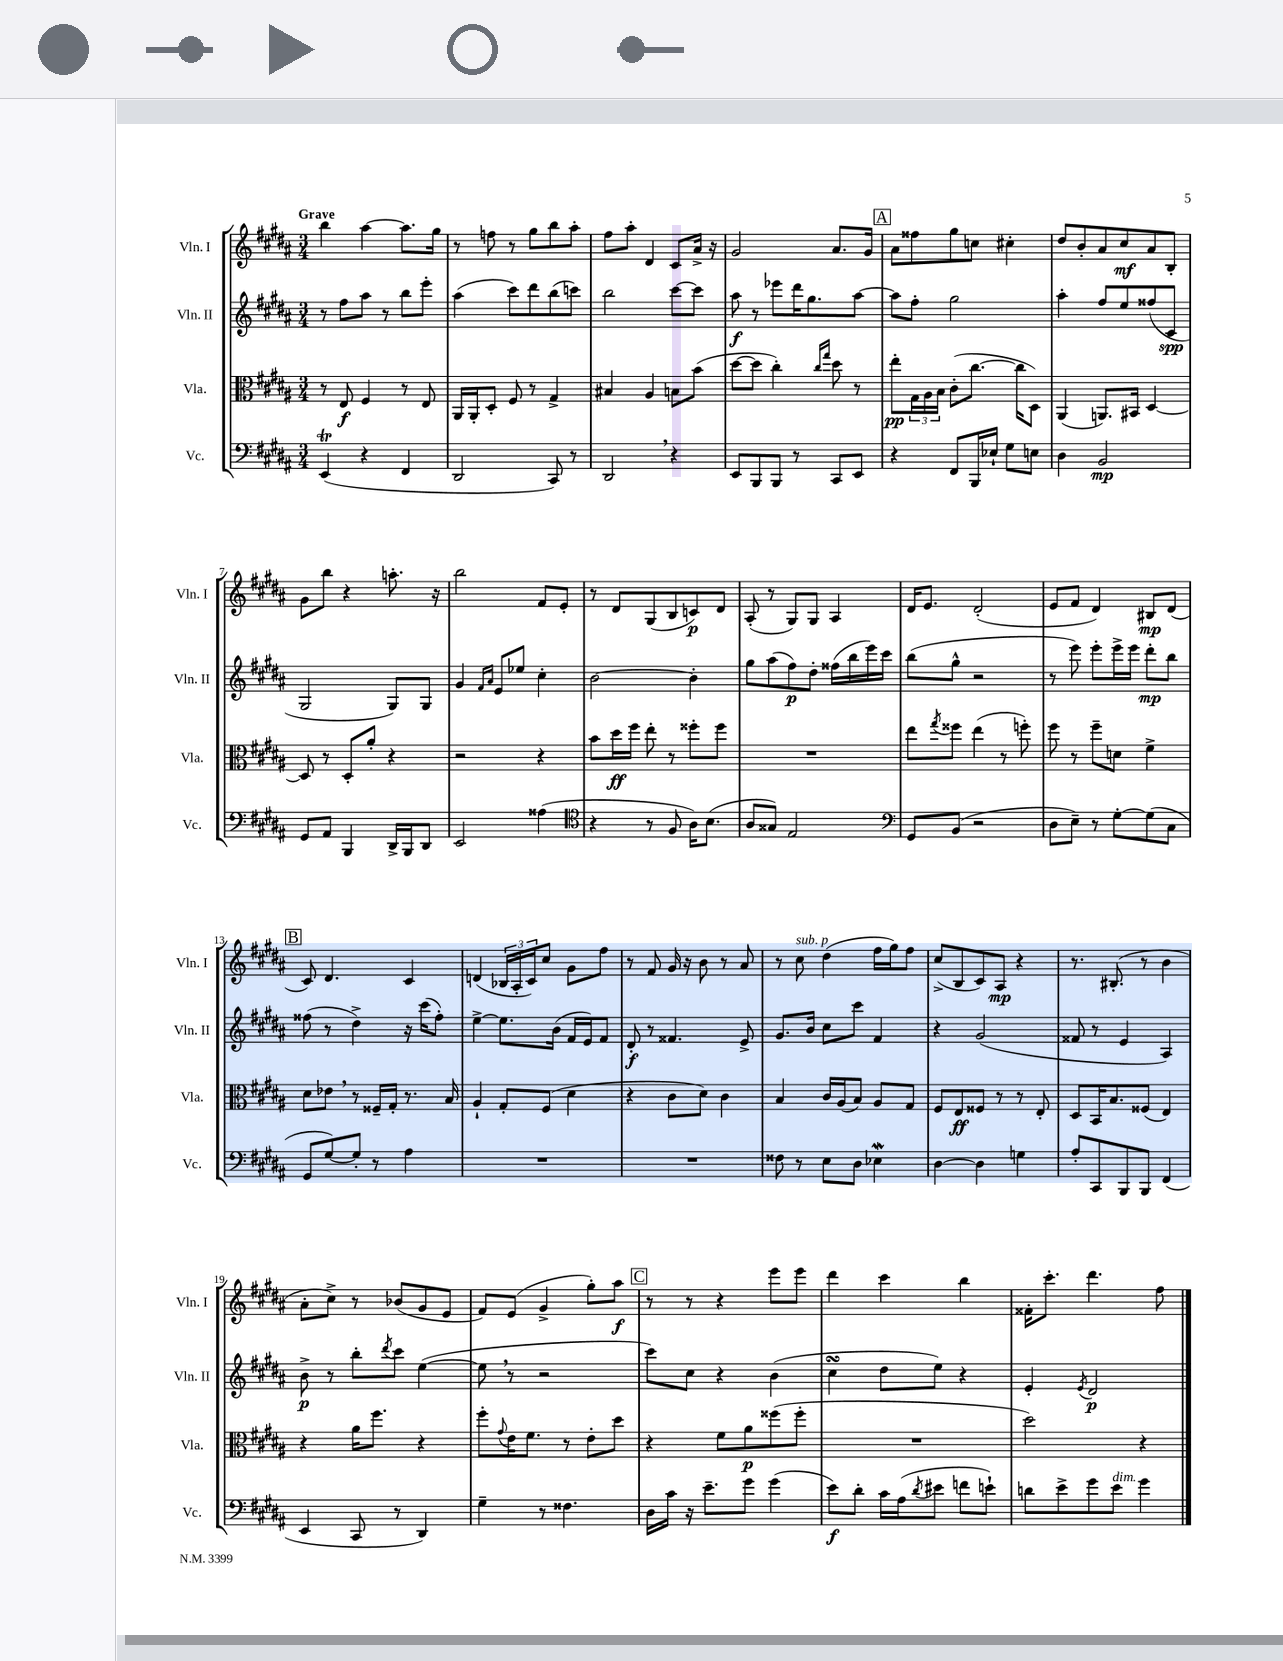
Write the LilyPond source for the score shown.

<<
\new StaffGroup <<
\new Staff = "s0" \with { instrumentName = "Vln. I" shortInstrumentName = "Vln. I" } {
    \clef treble \key b \major \numericTimeSignature \time 3/4 \tempo "Grave"
    b''4 ais''4~ ais''8. gis''16 |
    r8 f''8 r8 gis''8 b''8 ais''8-. |
    fis''8 ais''8-. dis'4 cis'8 ais'16-> r16 |
    gis'2 ais'8. gis'16 |
    \mark \markup { \box "A" } ais'8 fisis''8 gis''8 c''8 cis''4-. |
    dis''8 b'8-. ais'8 cis''8\mf ais'8 b8-. |
    gis'8 b''8 r4 a''8.-. r16 |
    b''2 fis'8 e'8-. |
    r8 dis'8 gis8( b8 c'8\p) dis'8 |
    ais8-.( r8 gis8) gis8 ais4 |
    dis'16 e'8. dis'2-.( |
    e'8 fis'8 dis'4) bis8\mp dis'8( |
    \mark \markup { \box "B" } cis'8) dis'4. cis'4 |
    d'4( \tuplet 3/2 { bes16 ais16-. cis'16) } cis''8 gis'8 fis''8 |
    r8 fis'8 gis'16 r16 b'8 r8 ais'8 |
    r8 cis''8^\markup { \italic "sub. p" } dis''4( fis''16 gis''16) fis''8 |
    cis''8->( b8 cis'8) ais8\mp r4 |
    r8. bis8.-.( r8 b'4 |
    ais'8-. cis''8->) r8 bes'8( gis'8 e'8 |
    fis'8) e'8( gis'4-> gis''8-.) ais''8\f |
    \mark \markup { \box "C" } r8 r8 r4 e'''8 e'''8 |
    dis'''4 cis'''4 b''4 |
    fisis'16-. cis'''8.-. dis'''4. fis''8 \bar "|." |
}
\new Staff = "s1" \with { instrumentName = "Vln. II" shortInstrumentName = "Vln. II" } {
    \clef treble \key b \major \numericTimeSignature \time 3/4
    r8 fis''8 ais''8 r8 b''8 e'''8-. |
    ais''4( cis'''8) dis'''8 b''8( c'''8) |
    b''2 cis'''8~ cis'''8 |
    ais''8\f r8 ees'''8 dis'''16 gis''8. ais''8~ |
    \mark \markup { \box "A" } ais''8 fis''8-. gis''2 |
    ais''4-. fis''8 e''8 fisis''8( cis'8\spp |
    gis2 gis8) gis8 |
    gis'4 \grace { fis'16 ais'16 } e'8 ees''8 cis''4-. |
    b'2~ b'4-. |
    gis''8 ais''8( fis''8\p) dis''8-. fisis''16( b''16 e'''16) cis'''16 |
    b''8( gis''8-^ r2 |
    r8 e'''8) e'''8-. e'''16-> e'''16 dis'''8-.\mp b''8 |
    \mark \markup { \box "B" } fisis''8( r8 dis''4->) r16 cis'''16( fisis''8-.) |
    e''4~-> e''8. b'16( fis'16 e'16) fis'8 |
    dis'8-.\f r8 fisis'4. e'8-> |
    gis'8. b'16 cis''8 cis'''8 fis'4 |
    r4 gis'2( |
    fisis'8 r8 e'4 ais4) |
    b'8->\p r8 b''8-. \acciaccatura { dis'''8 } cis'''8 e''4~( |
    e''8 \breathe r8 r2 |
    \mark \markup { \box "C" } cis'''8) cis''8 r4 b'4( |
    cis''4\turn dis''8 e''8) r4 |
    e'4-. \acciaccatura { e'8 } dis'2\p \bar "|." |
}
\new Staff = "s2" \with { instrumentName = "Vla." shortInstrumentName = "Vla." } {
    \clef alto \key b \major \numericTimeSignature \time 3/4
    r8 e8\f fis4 r8 e8 |
    ais,16 ais,16-. dis8-. fis8 r8 gis4-> |
    bis4 ais4 b8 b'8( |
    dis''8~ dis''8 cis''4-.) \grace { cis''16 gis''16 } dis''8 r8 |
    \mark \markup { \box "A" } e''8-.\pp \tuplet 3/2 { gis16 ais16 b16 } cis'8-.( cis''8.~ cis''16 dis8) |
    ais,4( a,8.) bis,16 dis4~ |
    dis8 r8 dis8-. ais'8-. r4 |
    r2 r4 |
    b'8 dis''16\ff fis''16 e''8-. r8 fisis''8-. fisis''8 |
    R2. |
    e''8 \acciaccatura { gis''8 } fisis''8 e''4( r8 f''8-.) |
    fis''8 r8 fis''8-- d'8 fis'4-> |
    \mark \markup { \box "B" } dis'8 ees'8 \breathe r8 fisis16-- gis16-. r8. b16 |
    ais4-! gis8-. fis8( dis'4 |
    r4 cis'8 dis'8) cis'4 |
    b4 cis'16 ais16( b8) ais8 gis8 |
    fis8 e8\ff fisis8 r8 r8 e8-. |
    dis8 b,16 b8. fisis8( e4) |
    r4 ais'16 fis''8. r4 |
    fis''8-. \appoggiatura { gis'8 } e'16 fis'8. r8 e'8-. dis''8 |
    \mark \markup { \box "C" } r4 fis'8 ais'8\p fisis''8( fisis''8-. |
    R2. |
    dis''2) r4 \bar "|." |
}
\new Staff = "s3" \with { instrumentName = "Vc." shortInstrumentName = "Vc." } {
    \clef bass \key b \major \numericTimeSignature \time 3/4
    e,4\trill( r4 fis,4 |
    dis,2 cis,8) r8 |
    dis,2 \breathe r4 |
    e,8 b,,8 b,,8 r8 cis,8 e,8 |
    \mark \markup { \box "A" } r4 fis,8 b,,16 ees16-! gis8 e8 |
    dis4 b,2\mp |
    gis,8 ais,8 b,,4 dis,16-> b,,16 dis,8 |
    e,2 aisis4( |
    \clef tenor r4 r8 fis8 ais16) b8.( |
    ais8 gisis8) e2 |
    \clef bass gis,8 b,8( r2 |
    dis8 e8--) r8 gis8~-. gis8( cis8 |
    \mark \markup { \box "B" } gis,8 gis8~) gis8-. r8 ais4 |
    R2. |
    R2. |
    fisis8 r8 e8 dis8 ees4\mordent |
    dis4~ dis4 g4 |
    ais8-. cis,8 b,,8 b,,8 fis,4( |
    e,4 cis,8 r8 dis,4) |
    gis4-- r8 fisis4. |
    \mark \markup { \box "C" } dis16 cis'16 r16 e'8.-- gis'8 gis'4( |
    e'8\f) dis'8-. cis'16 ais16( \acciaccatura { dis'8 } eis'8 f'8 e'8-!) |
    d'8 e'8-> gis'8 e'8^\markup { \italic "dim." } gis'4 \bar "|." |
}
>>
>>
